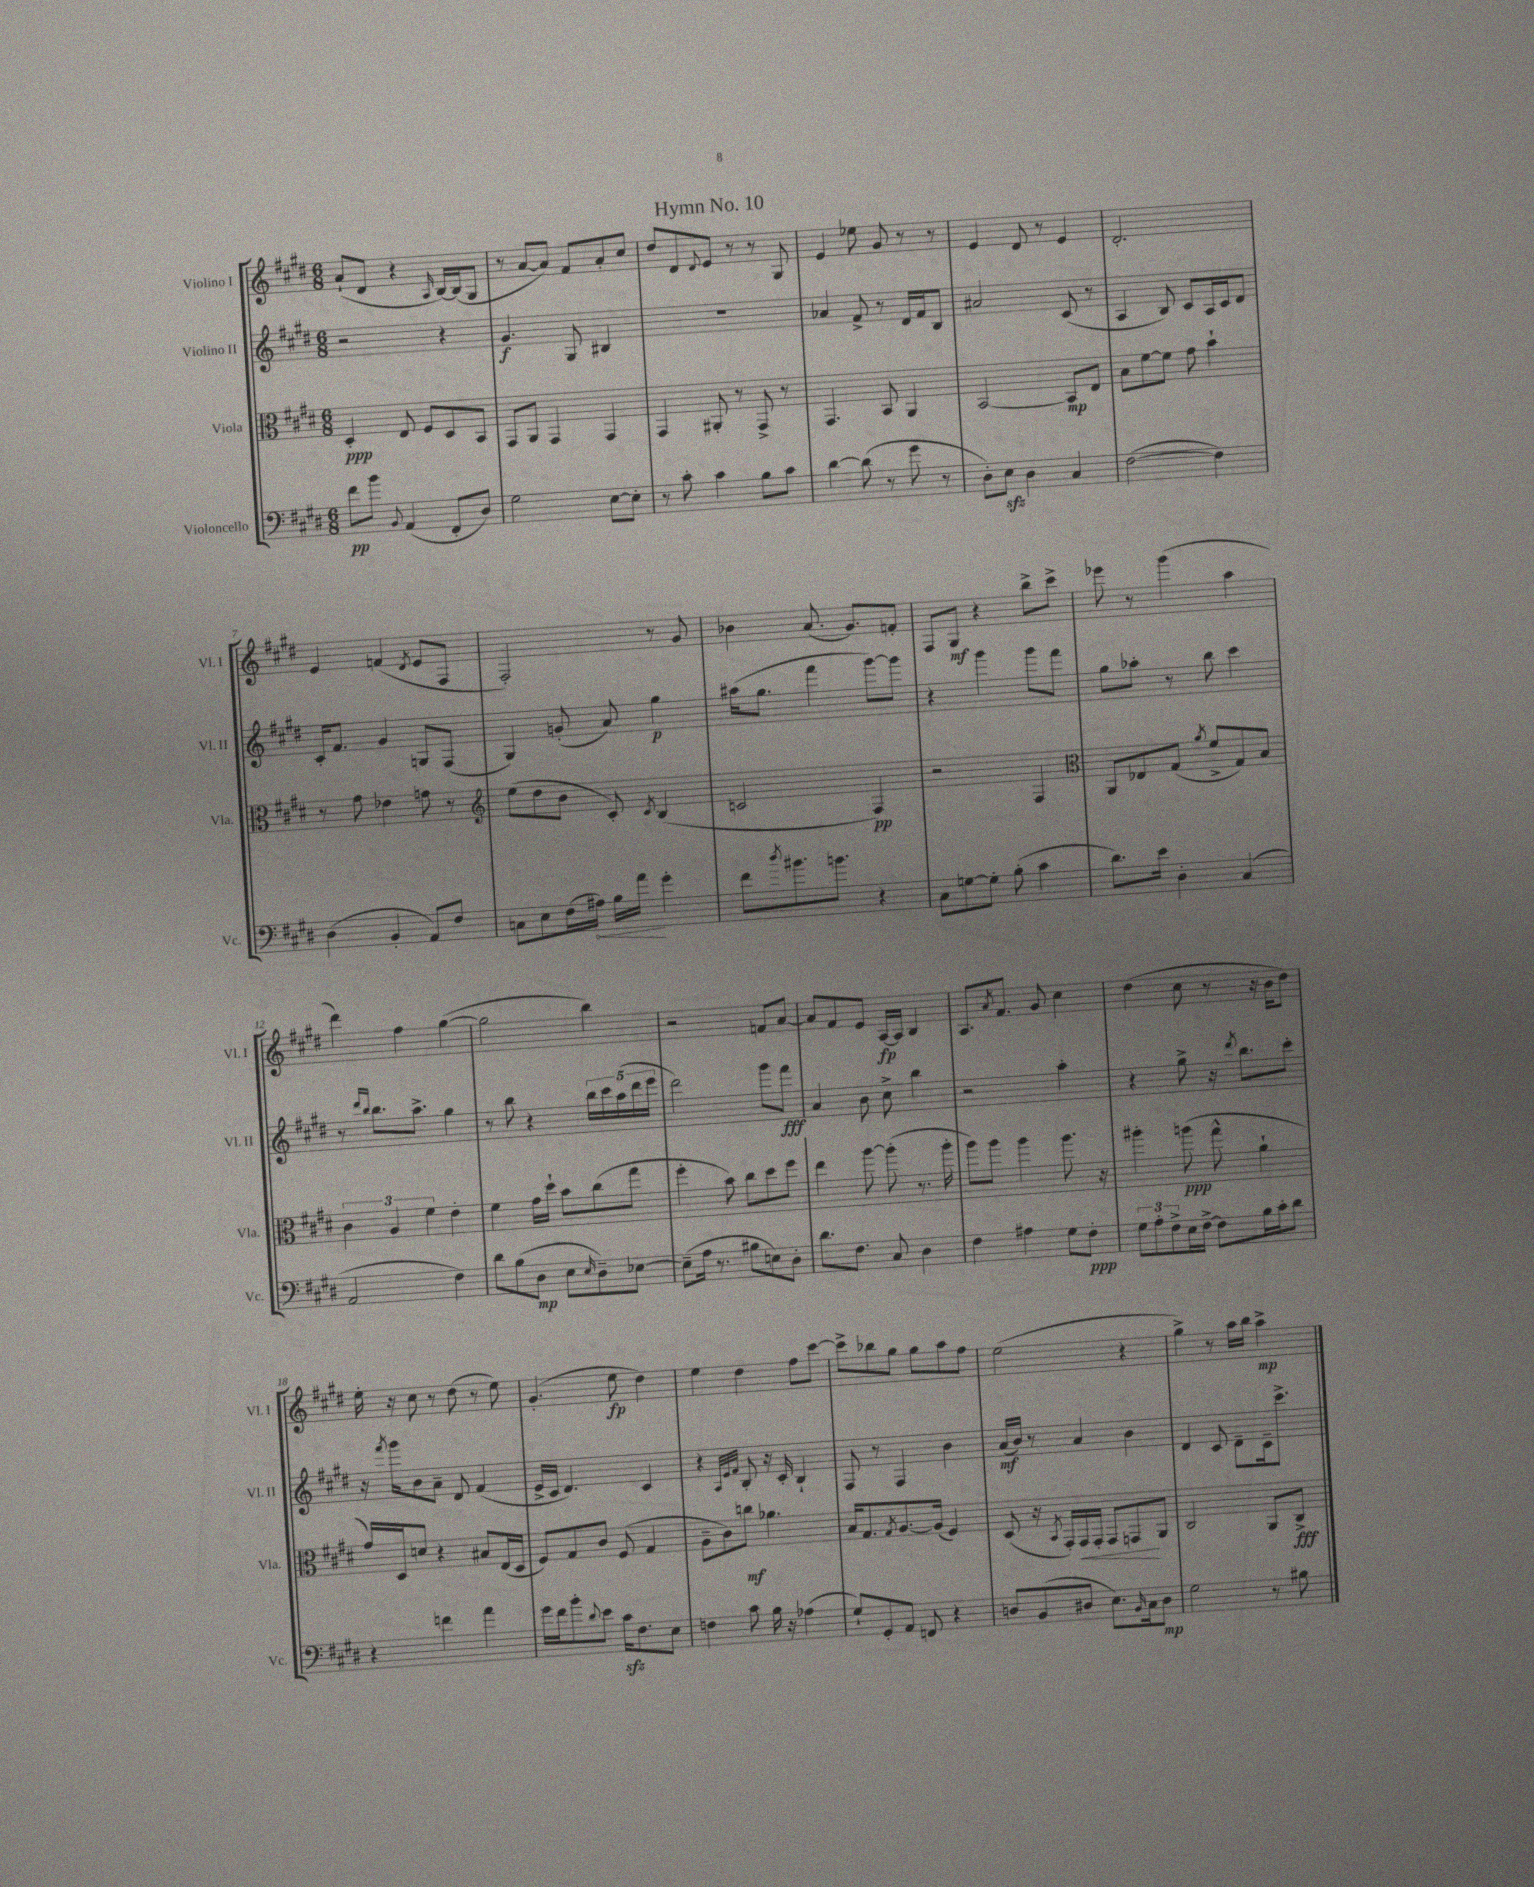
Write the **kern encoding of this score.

**kern	**dynam	**kern	**dynam	**kern	**dynam	**kern	**dynam
*part4	*part4	*part3	*part3	*part2	*part2	*part1	*part1
*staff4	*staff4	*staff3	*staff3	*staff2	*staff2	*staff1	*staff1
*I"Violoncello	*	*I"Viola	*	*I"Violino II	*	*I"Violino I	*
*I'Vc.	*	*I'Vla.	*	*I'Vl. II	*	*I'Vl. I	*
*clefF4	*	*clefC3	*	*clefG2	*	*clefG2	*
*k[f#c#g#d#]	*	*k[f#c#g#d#]	*	*k[f#c#g#d#]	*	*k[f#c#g#d#]	*
*M6/8	*	*M6/8	*	*M6/8	*	*M6/8	*
=1	=1	=1	=1	=1	=1	=1	=1
8f#\L	pp	4D#'/	ppp	2r	.	(8a`/L	.
8b\J	.	.	.	.	.	8d#/J	.
8qqBB/	.	.	.	.	.	.	.
(4AA/	.	8E/	.	.	.	4r	.
.	.	8F#/L	.	.	.	.	.
.	.	.	.	.	.	16qqA/	.
8FF#'/L	.	8D#/	.	4r	.	[16B/LL)	.
.	.	.	.	.	.	(16B/J]	.
8D#/J)	.	8BB/J	.	.	.	8G#/J	.
=2	=2	=2	=2	=2	=2	=2	=2
2G#\	.	8GG#/L	.	4.g#/	f	8r	.
.	.	8AA/J	.	.	.	[8a/L	.
.	.	4GG#/	.	.	.	8a/J])	.
.	.	.	.	8G#/	.	8f#/L	.
[8E\L	.	4GG#/	.	4B#X/	.	8a'/	.
8E'\J]	.	.	.	.	.	8cc#/J	.
=3	=3	=3	=3	=3	=3	=3	=3
8r	.	4GG#/	.	2.r	.	8dd#/L	.
8c#'\	.	.	.	.	.	8d#/	.
.	.	.	.	.	.	8qqd#/	.
4c#\	.	8AA#X'/	.	.	.	8e/J	.
.	.	8r	.	.	.	8r	.
8B\L	.	8GG#^/	.	.	.	8r	.
8c#\J	.	8r	.	.	.	8G#/	.
=4	=4	=4	=4	=4	=4	=4	=4
[4d#\	.	4.GG#/	.	4a-X/	.	4e/	.
(8d#\]	.	.	.	8f#^/	.	8ee-X\	.
8r	.	8BB/	.	8r	.	8g#/	.
8g#\	.	4AA/	.	16d#/LL	.	8r	.
.	.	.	.	16f#/J	.	.	.
8r	.	.	.	8B/J	.	8r	.
=5	=5	=5	=5	=5	=5	=5	=5
8D#'\L)	.	[2BB/	.	2a#X/	.	4e/	.
8Ezz\J	.	.	.	.	.	.	.
4D#\	.	.	.	.	.	8d#/	.
.	.	.	.	.	.	8r	.
4C#/	.	8BB/L]	mp	(8c#/	.	4e/	.
.	.	8E/J	.	8r	.	.	.
=6	=6	=6	=6	=6	=6	=6	=6
([2F#\	.	8B\L	.	4A/	.	2.d#'/	.
.	.	[8f#\	.	.	.	.	.
.	.	8f#\J]	.	8B/)	.	.	.
.	.	8g#\	.	8c#/L	.	.	.
4F#\])	.	4b`\	.	16A/L	.	.	.
.	.	.	.	16c#/J	.	.	.
.	.	.	.	8d#/J	.	.	.
!!LO:LB:g=z
=7	=7	=7	=7	=7	=7	=7	=7
(4D#\	.	8r	.	16c#'/KL	.	4e/	.
.	.	.	.	8.f#/J	.	.	.
.	.	8g#\	.	.	.	.	.
4BB'/	.	4e-X\	.	4g#/	.	(4fn/	.
.	.	.	.	.	.	8qd#/	.
8AA/L)	.	8gn\	.	8Gn/L	.	8e/L	.
8F#/J	.	8r	.	(8F#/J	.	8F#/J	.
=8	=8	=8	=8	=8	=8	=8	=8
*	*	*clefG2	*	*	*	*	*
8Cn\L	.	(8ee\L	.	4G#/)	.	2F#'/)	.
8E\	.	8dd#\	.	.	.	.	.
(16F#\L	.	8b\J	.	(8gn'/	.	.	.
!	!LO:HP:b	!	!	!	!	!	!
16A#X\JJ)	<	.	.	.	.	.	.
16B\LL	.	8c#'/)	.	8a/)	.	.	.
16a\JJ	.	.	.	.	.	.	.
.	.	8qc#/	.	.	.	.	.
4g#'\	[	(4B/	.	4gg#\	p	8r	.
.	.	.	.	.	.	8g#/	.
=9	=9	=9	=9	=9	=9	=9	=9
8f#\L	.	2cn/	.	(16aa#X\KL	.	4b-X\	.
.	.	.	.	8.gg#\J	.	.	.
8qdd#/	.	.	.	.	.	.	.
8.b#X\	.	.	.	.	.	.	.
.	.	.	.	4fff#\	.	(8.a/	.
8.bn\J	.	.	.	.	.	.	.
.	.	.	.	.	.	8.g#/L)	.
4r	.	4F#/)	pp	[8ggg#\L)	.	.	.
.	.	.	.	8ggg#\J]	.	8fn'/J	.
=10	=10	=10	=10	=10	=10	=10	=10
8C#\L	.	2r	.	4r	.	8F#/L	.
[8Gn\	.	.	.	.	.	8G#/J	mf
8G'\J]	.	.	.	4ggg#\	.	4r	.
(8B'\	.	.	.	.	.	.	.
4c#\	.	4F#/	.	8ggg#\L	.	8bb^\L	.
.	.	.	.	8fff#\J	.	8ccc#^\J	.
=11	=11	=11	=11	=11	=11	=11	=11
*	*	*clefC3	*	*	*	*	*
8.d#\L)	.	8AA/L	.	8gg#\L	.	8eee-X\	.
.	.	8E-X/	.	8aa-X'\J	.	8r	.
16e\Jk	.	.	.	.	.	.	.
4D#'\	.	(8G#/J	.	8r	.	(4ggg#\	.
.	.	8qa/	.	.	.	.	.
.	.	8f#^/L	.	8bb\	.	.	.
(4C#/	.	8G#/)	.	4ccc#\	.	4aa\	.
.	.	8B/J	.	.	.	.	.
!!LO:LB:g=z
=12	=12	=12	=12	=12	=12	=12	=12
2AA/	.	6c#\	.	8r	.	4ddd#\)	.
.	.	.	.	16qqddd#/LL	.	.	.
.	.	.	.	16qqbb/JJ	.	.	.
.	.	.	.	8.bb\L	.	.	.
.	.	6A/	.	.	.	.	.
.	.	.	.	.	.	4ff#\	.
.	.	.	.	8.aa^\J	.	.	.
.	.	6f#\	.	.	.	.	.
4F#\)	.	4e'\	.	4gg#\	.	([4gg#\	.
=13	=13	=13	=13	=13	=13	=13	=13
8d#\L	.	4f#\	.	8r	.	2gg#\]	.
(8B\	.	.	.	8bb\	.	.	.
8D#\J	mp	16g#\LL	.	4r	.	.	.
.	.	16dd#`\JJ	.	.	.	.	.
8E\L	.	8b\L	.	.	.	.	.
16qqE/	.	.	.	.	.	.	.
8D#~\)	.	(8cc#\	.	20bb\LL	.	4bb\)	.
.	.	.	.	20ccc#\	.	.	.
.	.	.	.	(20aa\	.	.	.
[8E-X\J	.	8gg#\J	.	.	.	.	.
.	.	.	.	20ddd#\	.	.	.
.	.	.	.	20eee\JJ	.	.	.
=14	=14	=14	=14	=14	=14	=14	=14
(8E-~\L]	.	4ff#'\	.	2ddd#\)	.	2r	.
16A\Jk	.	.	.	.	.	.	.
8.r	.	.	.	.	.	.	.
.	.	8b\)	.	.	.	.	.
8B#X\L	.	8cc#\L	.	.	.	.	.
8En\)	.	8dd#\	.	8ggg#\L	.	8fn/L	.
8D#'\J	.	8ff#\J	.	8fff#\J	fff	[8a/J	.
=15	=15	=15	=15	=15	=15	=15	=15
8.d#\L	.	4ee\	.	4a/	.	8a/L]	.
.	.	.	.	.	.	8f#/	.
8.F#\J	.	.	.	.	.	.	.
.	.	[8aa\	.	8b\	.	8e/J	.
8C#/	.	(8aa'\]	.	8cc#^\	.	[16A/LL	fp
.	.	.	.	.	.	16A/JJ]	.
4D#\	.	8.r	.	4bb\	.	4B/	.
.	.	16aa'\	.	.	.	.	.
=16	=16	=16	=16	=16	=16	=16	=16
4F#\	.	8aa\L)	.	2r	.	8.A/L	.
.	.	8aa\J	.	.	.	.	.
.	.	.	.	.	.	8qa/	.
.	.	.	.	.	.	8.f#/J	.
4A#X\	.	4aa\	.	.	.	.	.
.	.	.	.	.	.	8g#/	.
8G#\L	.	8.aa\	.	4aa'\	.	4cc#\	.
8F#'\J	ppp	.	.	.	.	.	.
.	.	16r	.	.	.	.	.
=17	=17	=17	=17	=17	=17	=17	=17
12G#\L	.	4aa#X'\	.	4r	.	(4dd#\	.
12A'\	.	.	.	.	.	.	.
12F#^\	.	.	.	.	.	.	.
16E\L	.	(8aan\	ppp	8gg#^\	.	8cc#\	.
[16F#^\JJ	.	.	.	.	.	.	.
8F#\L]	.	8gg#^^\	.	16r	.	8r	.
.	.	.	.	8qddd#/	.	.	.
.	.	.	.	8.bb\L	.	.	.
16B\L	.	4a`\	.	.	.	16r	.
16c#'\J	.	.	.	.	.	16b\KL	.
8d#\J	.	.	.	8ccc#'\J	.	8dd#\J)	.
!!LO:LB:g=z
=18	=18	=18	=18	=18	=18	=18	=18
4r	.	16g#/LL)	.	16r	.	16ee'\	.
.	.	.	.	8qfff#/	.	.	.
.	.	16D#/J	.	16ggg#\KL	.	16r	.
.	.	8dn/J	.	8b\	.	8cc#\	.
4fn\	.	4r	.	8a~\J	.	8r	.
.	.	.	.	8d#/	.	(8dd#\	.
4a\	.	8B#X/L	.	(4f#/	.	8r	.
.	.	(16E/L	.	.	.	8ee\)	.
.	.	16D#/JJ	.	.	.	.	.
=19	=19	=19	=19	=19	=19	=19	=19
16g#\LL	.	8F#/L)	.	16e^/LL	.	(4.g#'/	.
16f#\J	.	.	.	16c#/JJ	.	.	.
8b'\	.	8G#/	.	4.d#/)	.	.	.
8qqd#/	.	.	.	.	.	.	.
8e\J	.	8c#/J	.	.	.	.	.
16c#zz\KL	.	(8F#/	.	.	.	8ee\	fp
8.F#\	.	.	.	.	.	.	.
.	.	4G#/	.	4c#/	.	4dd#\)	.
8E\J	.	.	.	.	.	.	.
=20	=20	=20	=20	=20	=20	=20	=20
4Fn\	.	8A~\L	.	4r	.	4ee\	.
.	.	8c#\)	.	.	.	.	.
.	.	.	.	32qqA/LLL	.	.	.
.	.	.	.	32qqe/	.	.	.
.	.	.	.	32qqf#/JJJ	.	.	.
8c#\	.	8ccn\J	mf	8B'/	.	4dd#\	.
16B\	.	4.a-X\	.	16r	.	.	.
16r	.	.	.	16c#'/	.	.	.
(4A-X\	.	.	.	4B`/	.	8ff#\L	.
.	.	.	.	.	.	[8ccc#\J	.
=21	=21	=21	=21	=21	=21	=21	=21
8G#`/L)	.	16B/KL	.	8F#/	.	8ccc#^\L]	.
.	.	8.G#/	.	.	.	.	.
8GG#'/	.	.	.	8r	.	8bb-X\	.
.	.	8qG#/	.	.	.	.	.
8AA/J	.	[8.A/	.	4F#/	.	8gg#\J	.
8FFn/	.	.	.	.	.	8gg#\L	.
.	.	(16A/Jk]	.	.	.	.	.
4r	.	4F#/)	.	4b\	.	8aa\	.
.	.	.	.	.	.	8ff#\J	.
=22	=22	=22	=22	=22	=22	=22	=22
8Dn/L	.	(8D#/	.	(16a/LL	mf	(2ee\	.
.	.	.	.	16b/JJ)	.	.	.
(8BB/	.	16r	.	8r	.	.	.
.	.	8qBB/	.	.	.	.	.
.	.	16GG#'/LL)	.	.	.	.	.
!	!	!	!LO:HP:b	!	!	!	!
8D#X/J	.	16GG#/	<	4a/	.	.	.
.	.	16GG#'/JJ	.	.	.	.	.
8.E\L)	.	8GG#/L	.	.	.	.	.
.	.	8GGn/	.	4b\	.	4r	.
16qqBB/	.	.	.	.	.	.	.
16C#\k	.	.	.	.	.	.	.
8D#\J	mp	8AA/J	[	.	.	.	.
=23	=23	=23	=23	=23	=23	=23	=23
2G#\	.	2C#/	.	4d#/	.	4gg#^\)	.
.	.	.	.	8c#/	.	8r	.
.	.	.	.	8d#~\L	.	16aa\LL	.
.	.	.	.	.	.	16bb\JJ	.
8r	.	8AA/L	.	16c#~\k	.	4aa^\	mp
.	.	.	.	8.ccc#^\J	.	.	.
8B#X\	.	8C#^/J	fff	.	.	.	.
==	==	==	==	==	==	==	==
*-	*-	*-	*-	*-	*-	*-	*-
